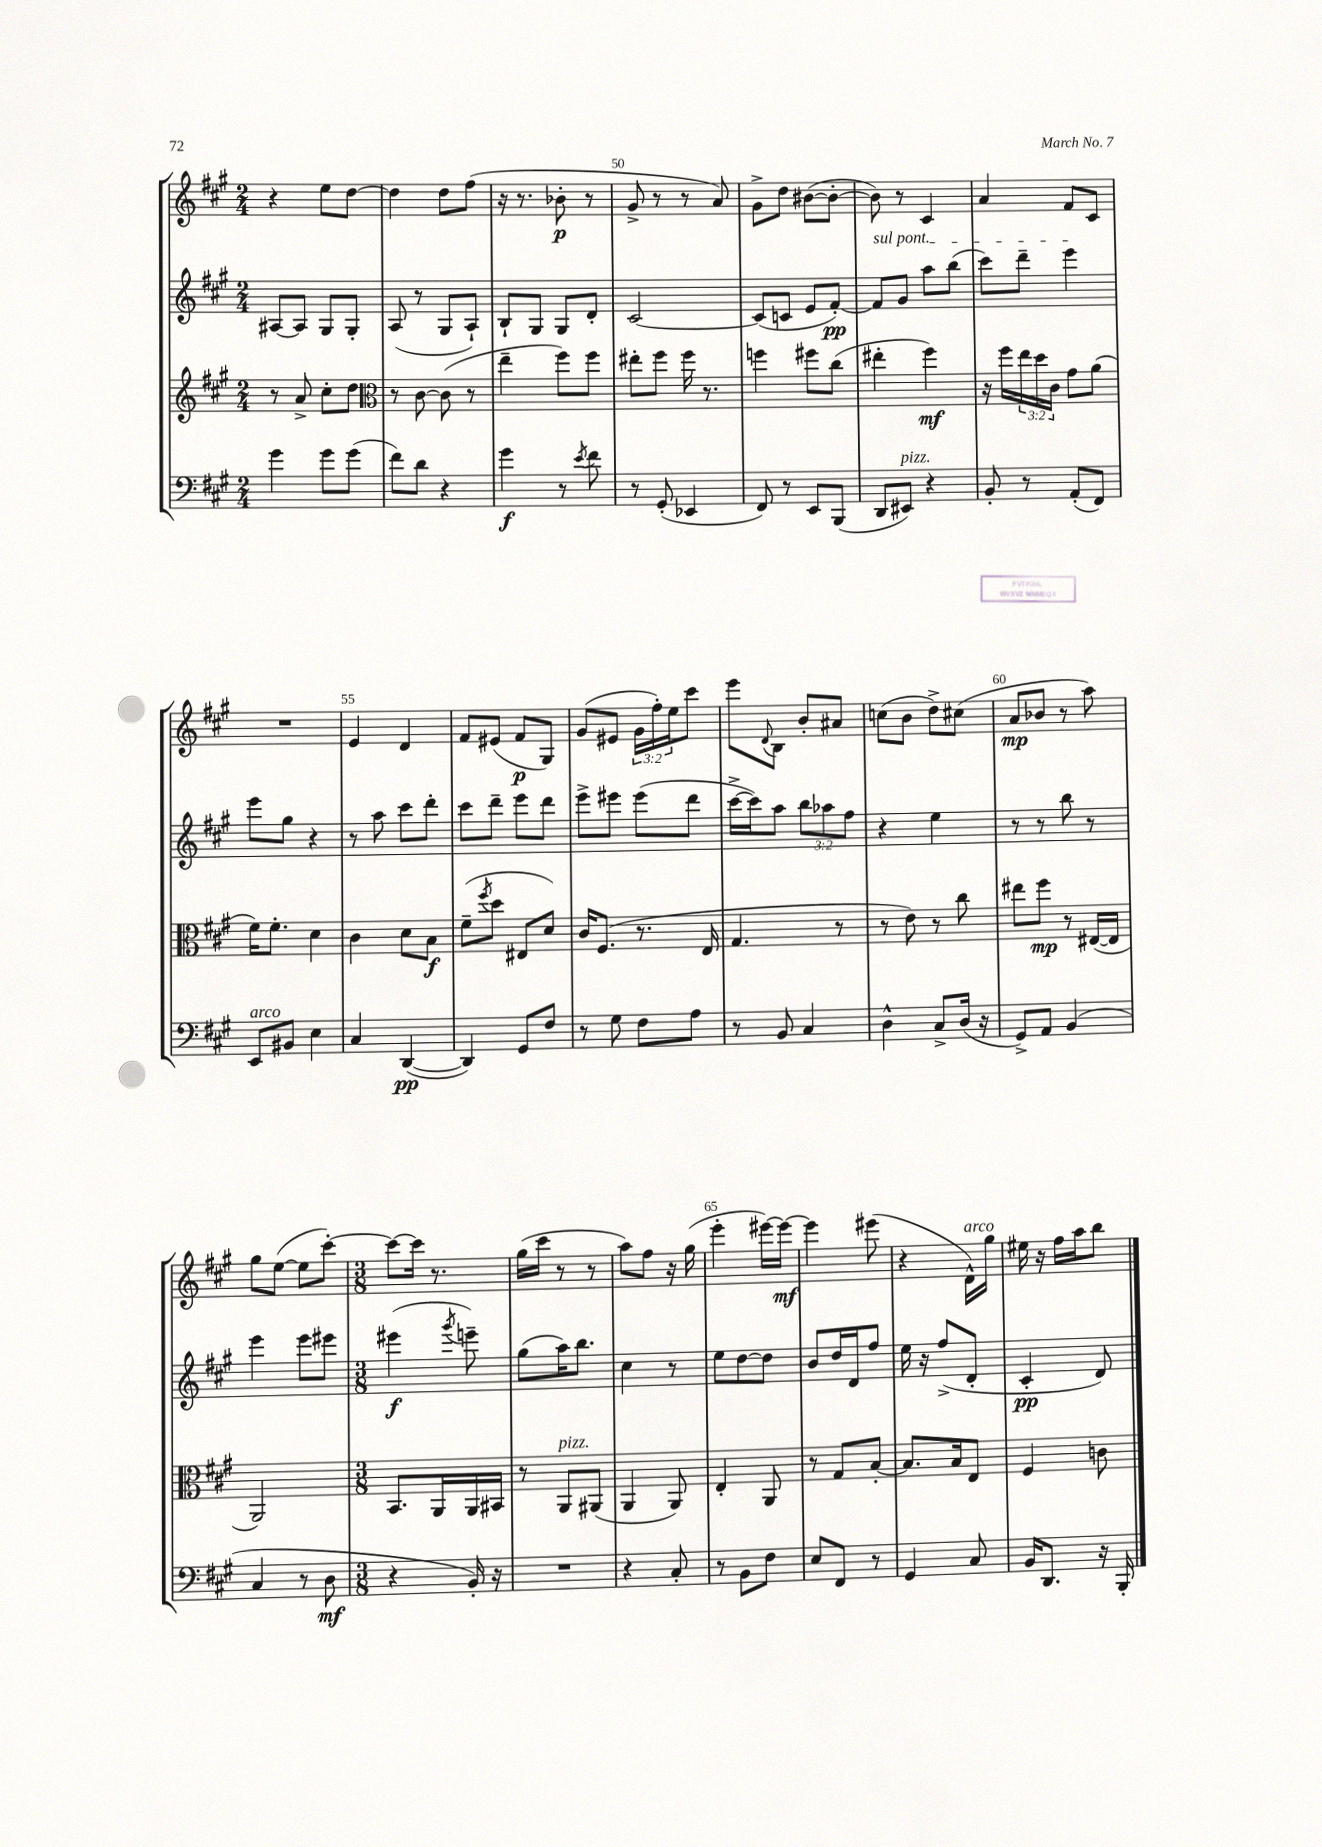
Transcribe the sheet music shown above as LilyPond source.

<<
\new StaffGroup <<
\new Staff = "s0" {
    \clef treble \key a \major \numericTimeSignature \time 2/4 \override Staff.TupletNumber.text = #tuplet-number::calc-fraction-text
    r4 e''8 d''8~ |
    d''4 d''8 fis''8( |
    r16 r8. bes'8-.\p r8 |
    gis'8-> r8 r8 a'8) |
    gis'8-> d''8 bis'8~( bis'8~-. |
    bis'8) r8 cis'4 |
    a'4 fis'8 cis'8 |
    R2 |
    e'4 d'4 |
    fis'8 eis'8( fis'8\p gis8) |
    gis'8( eis'8 \tuplet 3/2 { gis'16 fis''16-.) e''16 } cis'''8 |
    e'''8 \appoggiatura { d'8 } b8 b'8-. ais'8 |
    c''8( b'8 d''8->) cis''8( |
    a'8\mp bes'8 r8 a''8) |
    gis''8 e''8~( e''8 cis'''8~-.) |
    \numericTimeSignature \time 3/8 cis'''8~ cis'''16 r8. |
    gis''16( cis'''16 r8 r8 |
    a''8) fis''8 r16 gis''16( |
    e'''4-. eis'''16~) eis'''16~\mf |
    eis'''4 eis'''8( |
    r4 d'16-^^\markup { \italic "arco" }) gis''16 |
    eis''16 r16 fis''16 a''16 b''8 \bar "|." |
}
\new Staff = "s1" {
    \clef treble \key a \major \numericTimeSignature \time 2/4 \override Staff.TupletNumber.text = #tuplet-number::calc-fraction-text
    ais8~ ais8 gis8 gis8-. |
    a8( r8 gis8 a8-!) |
    b8-! gis8 gis8 d'8-. |
    cis'2~ |
    cis'8( c'8 e'8 fis'8~-.\pp) |
    \once \override TextSpanner.bound-details.left.text = \markup { \italic "sul pont." } fis'8\startTextSpan gis'8 a''8 b''8( |
    cis'''8) d'''8-- e'''4\stopTextSpan |
    e'''8 gis''8 r4 |
    r8 a''8 cis'''8 d'''8-. |
    cis'''8 d'''8-- e'''8 d'''8 |
    e'''8-> eis'''8 eis'''8( d'''8 |
    cis'''16~-> cis'''16) a''8 \tuplet 3/2 { b''8 aes''8 fis''8 } |
    r4 e''4 |
    r8 r8 b''8 r8 |
    e'''4 e'''8 eis'''8 |
    \numericTimeSignature \time 3/8 eis'''4\f( \acciaccatura { gis'''8 } e'''8--) |
    gis''8( a''16) b''8. |
    cis''4 r8 |
    e''8 d''8~ d''8 |
    b'8 d''16 d'16 fis''8 |
    e''16 r16 fis''8->( d'8-. |
    cis'4-.\pp d'8) \bar "|." |
}
\new Staff = "s2" {
    \clef treble \key a \major \numericTimeSignature \time 2/4 \override Staff.TupletNumber.text = #tuplet-number::calc-fraction-text
    r8 a'8-> cis''8-. d''8 |
    \clef alto r8 cis'8~ cis'8( r8 |
    e''4-- fis''8) fis''8 |
    eis''8-. fis''8 fis''16 r8. |
    f''4 fis''8 cis''8( |
    eis''4-. fis''4\mf) |
    r16 fis''16 \tuplet 3/2 { e''16 d''16 cis'16 } gis'8 a'8( |
    fis'16) fis'8.-. d'4 |
    cis'4 d'8 b8\f |
    fis'8--( \acciaccatura { fis''8 } d''8 eis8 d'8) |
    cis'16 fis8.( r8. e16 |
    gis4. r8 |
    r8 e'8) r8 cis''8 |
    eis''8 fis''8\mp r8 eis16~( eis16 |
    a,2) |
    \numericTimeSignature \time 3/8 b,8. a,16 a,16 bis,16 |
    r8 a,8^\markup { \italic "pizz." } ais,8( |
    a,4 a,8) |
    e4-. a,8 |
    r8 gis8 b8~-. |
    b8. b16 e8 |
    fis4 c'8 \bar "|." |
}
\new Staff = "s3" {
    \clef bass \key a \major \numericTimeSignature \time 2/4
    gis'4 gis'8 gis'8( |
    fis'8) d'8 r4 |
    gis'4\f r8 \acciaccatura { e'8 } fis'8 |
    r8 gis,8-.( ees,4 |
    fis,8) r8 e,8 b,,8( |
    d,8 eis,8^\markup { \italic "pizz." }) r4 |
    b,8-. r8 a,8-.( fis,8) |
    e,8^\markup { \italic "arco" } bis,8 e4 |
    cis4 d,4~\pp( |
    d,4) gis,8 fis8 |
    r8 gis8 fis8 a8 |
    r8 b,8 cis4 |
    d4-^ cis8-> d16( r16 |
    gis,8->) a,8 b,4( |
    cis4 r8 d8\mf |
    \numericTimeSignature \time 3/8 r4 b,16-.) r16 |
    R4. |
    r4 cis8-. |
    r8 b,8 fis8 |
    e8 fis,8 r8 |
    gis,4 cis8 |
    b,16 d,8. r16 b,,16-. \bar "|." |
}
>>
>>
\layout { \context { \Score currentBarNumber = #47 \override BarNumber.break-visibility = ##(#f #t #t) barNumberVisibility = #(every-nth-bar-number-visible 5) } }
